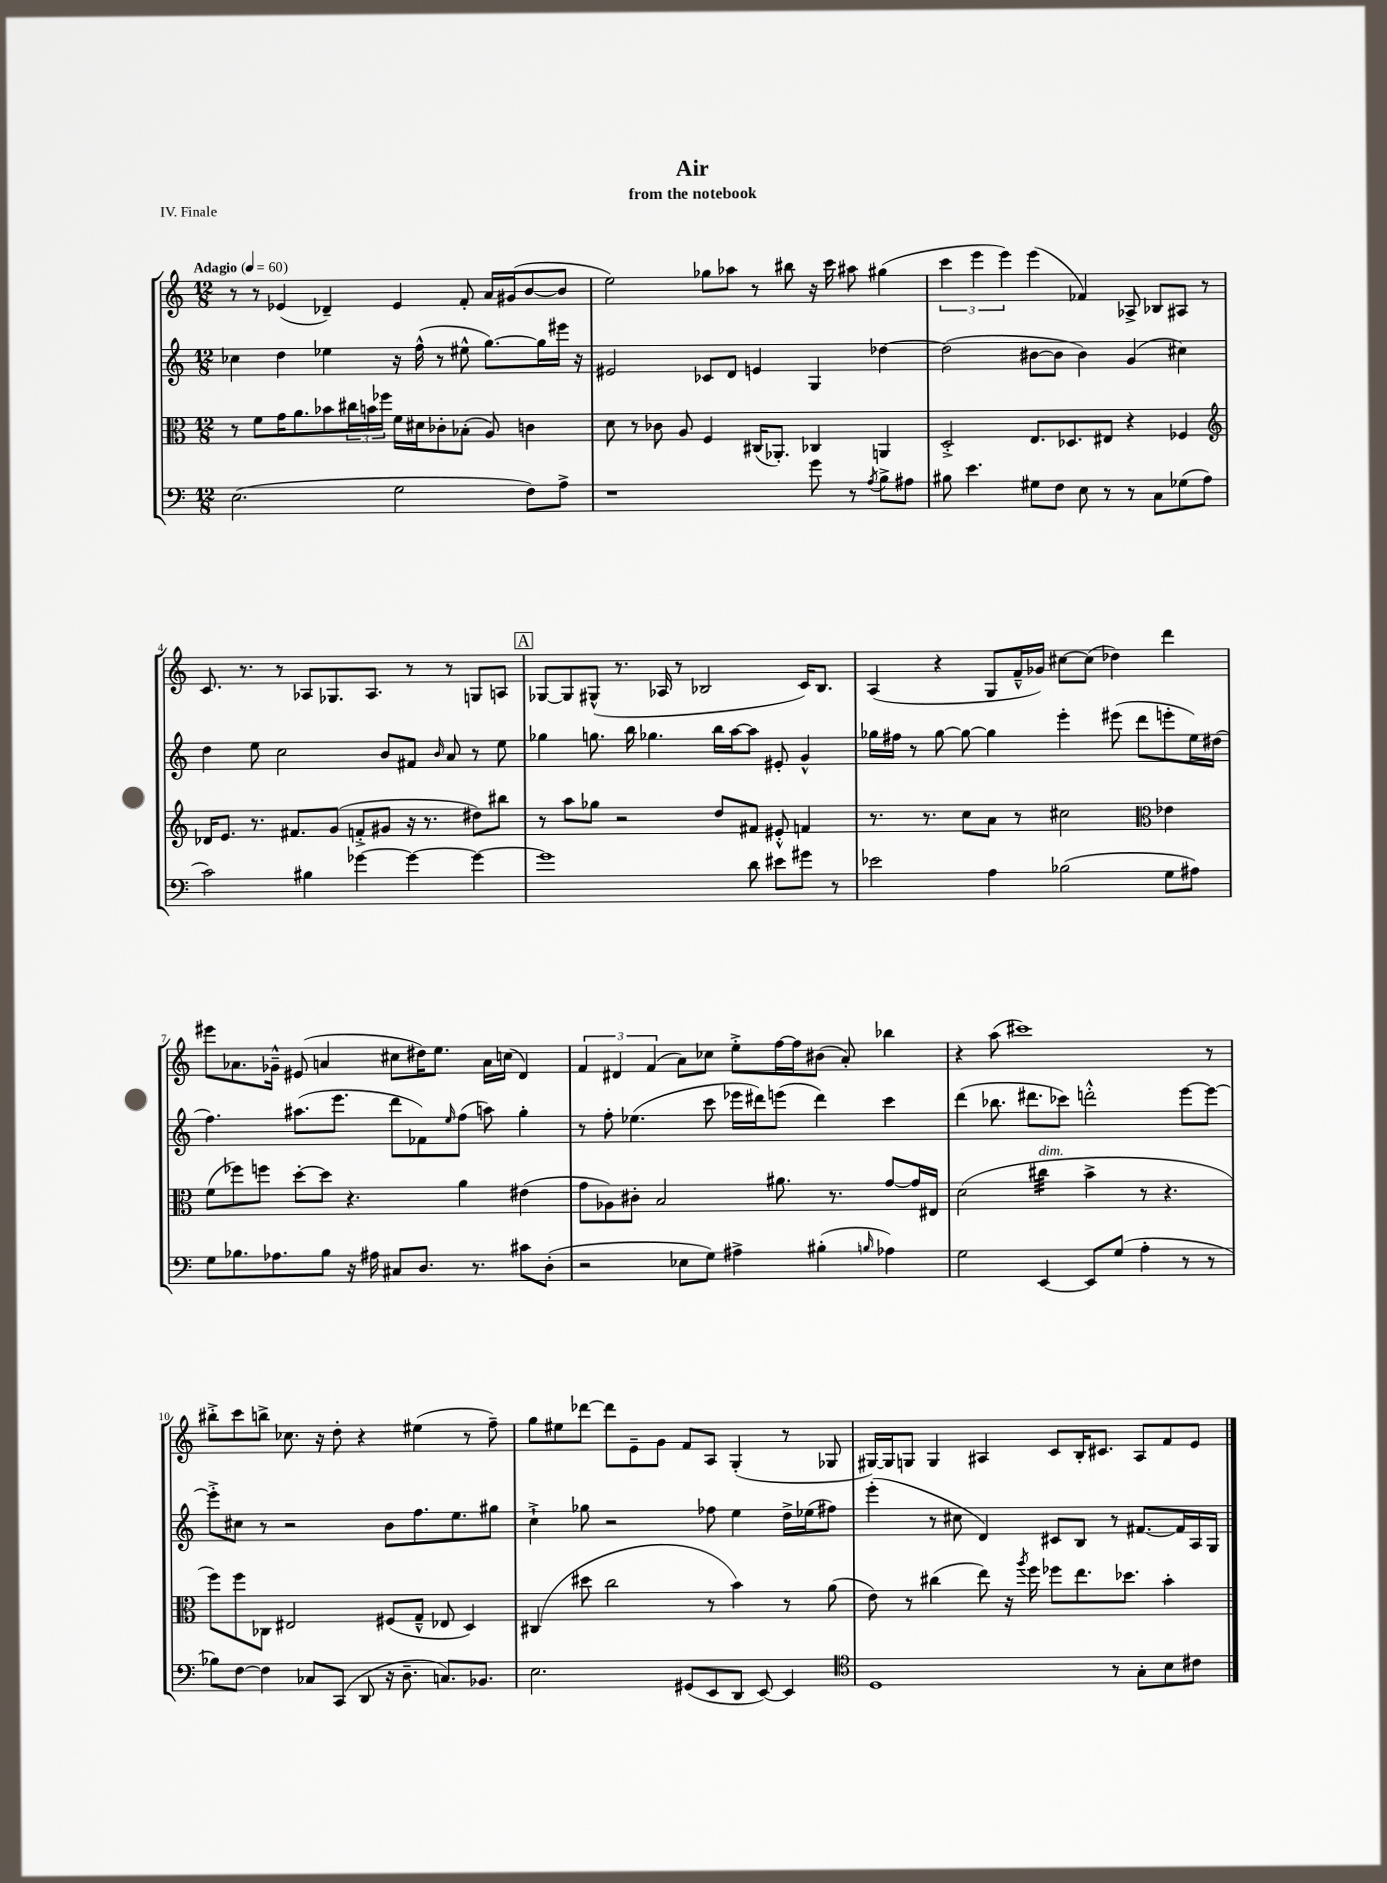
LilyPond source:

\header { title = "Air" subtitle = "from the notebook" piece = "IV. Finale" }
<<
\new StaffGroup <<
\new Staff = "s0" {
    \clef treble \key c \major \numericTimeSignature \time 12/8 \tempo "Adagio" 4 = 60
    r8 r8 ees'4( des'4--) ees'4 f'8-. a'16 gis'16( b'8~ b'8 |
    e''2) ges''8 aes''8 r8 bis''8 r16 c'''16 ais''8 gis''4( |
    \tuplet 3/2 { c'''4 e'''4 e'''4) } e'''4( fes'4) aes8-> bes8 ais8 r8 |
    c'8. r8. r8 aes8 ges8. aes8. r8 r8 g8 a8 |
    \mark \markup { \box "A" } ges8~ ges8 gis8-^( r8. aes16 r8 bes2 c'16) bes8. |
    a4( r4 g8 f'16---^ ges'16) cis''8~ cis''8( des''4) d'''4 |
    eis'''8 aes'8. ges'16---^ eis'8( a'4 cis''8 dis''16) e''8. a'16 c''16( d'4) |
    \tuplet 3/2 { f'4 dis'4 f'4( } a'8) ces''8 e''8-.-> f''16~ f''16 bis'8( a'8-.) bes''4 |
    r4 a''8( cis'''1) r8 |
    bis''8-.-> c'''8 b''8-> ces''8. r16 d''8-. r4 eis''4( r8 f''8--) |
    g''8 eis''8 des'''8~ des'''8 e'8-- g'8 f'8 a8 g4-.( r8 ges8 |
    gis16~) gis16 g8 g4 ais4 c'8 b16-. cis'8. ais8 f'8 e'8 \bar "|." |
}
\new Staff = "s1" {
    \clef treble \key c \major \numericTimeSignature \time 12/8
    ces''4 d''4 ees''4 r16 f''16-^( r8 eis''8-^ g''8.~) g''16 eis'''16 r16 |
    eis'2 ces'8 d'8 e'4 g4 des''4~ |
    des''2( bis'8~ bis'8 bis'4) g'4( cis''4) |
    d''4 e''8 c''2 b'8 fis'8 \grace { b'16 } a'8 r8 e''8 |
    \mark \markup { \box "A" } ges''4 g''8. b''16 ges''4. b''16 a''16~ a''8 eis'8-. g'4-^ |
    ges''16 fis''16 r8 ges''8~ ges''8~ ges''4 e'''4-. eis'''8( d'''8 e'''8-. e''16) dis''16( |
    f''4.) ais''8.( e'''8. d'''8 fes'8) \grace { e''16 } f''8( a''8) g''4-. |
    r8 f''8-. ees''4.( c'''8 ees'''16 dis'''16) e'''8( dis'''4) c'''4 |
    d'''4( bes''8. dis'''8. ces'''8) d'''2-.-^ e'''8~ e'''8~ |
    e'''8-.-> cis''8 r8 r2 b'8 f''8. e''8. gis''8 |
    c''4-!-> ges''8 r2 fes''8 e''4 d''16-> ees''16( fis''8) |
    e'''4-.( r8 cis''8 d'4) cis'8 b8 r8 fis'8.~ fis'16 a16 g16 \bar "|." |
}
\new Staff = "s2" {
    \clef alto \key c \major \numericTimeSignature \time 12/8
    r8 f'8 g'16 a'8. bes'8 \tuplet 3/2 { cis''16 b'16 fes''16 } f'16 dis'16 ces'8-. bes8-.( a8) c'4 |
    d'8 r8 ces'8 a8 f4 cis16( aes,8.-.) ces4 a,4 |
    d2-.-> e8. des8. eis8 r4 fes4 |
    \clef treble des'16 e'8. r8. fis'8. g'8( f'8-.-> gis'8 r16 r8. dis''8) bis''8 |
    \mark \markup { \box "A" } r8 a''8 ges''8 r2 d''8 fis'8 eis'8-.-^ f'4 |
    r8. r8. c''8 a'8 r8 cis''2 \clef alto ees'4 |
    f'8( fes''8) f''8 d''8~-. d''8 r4. a'4 eis'4( |
    g'8 aes8) cis'8-. b2 ais'8. r8. g'8~ g'16 eis16 |
    d'2( cis''4:32^\markup { \italic "dim." } b'4-> r8 r4. |
    f''8) f''8 ces8 eis2 fis8( g8---^ ees8 d4) |
    cis4( dis''8 c''2 r8 b'4) r8 a'8( |
    e'8) r8 cis''4( e''8) r16 \acciaccatura { a''8 } f''16 fes''8 e''8. des''8. b'4-. \bar "|." |
}
\new Staff = "s3" {
    \clef bass \key c \major \numericTimeSignature \time 12/8
    e2.( g2 f8) a8-> |
    r1 g'8 r8 \acciaccatura { a8 } b8-> ais8 |
    bis8 e'4. gis8 f8 e8 r8 r8 c8 ges8( a8 |
    c'2) bis4 ges'4~ ges'4~ ges'4~ |
    \mark \markup { \box "A" } ges'1 d'8 eis'8 gis'8 r8 |
    ees'2 a4 bes2( g8 ais8) |
    g8 bes8. aes8. bes8 r16 ais16 cis8 d8. r8. cis'8 d8-.( |
    r2 ees8 g8) ais4-> bis4-.( \grace { b16 } aes4) |
    g2 e,4~ e,8 g8( a4-. r8 r8 |
    bes8) f8~ f4 ces8 c,8( d,8 r16 d8.-- c8.) bes,8. |
    e2. gis,8( e,8 d,8 e,8~) e,4 |
    \clef tenor d1 r8 g8-. b8 cis'8 \bar "|." |
}
>>
>>
